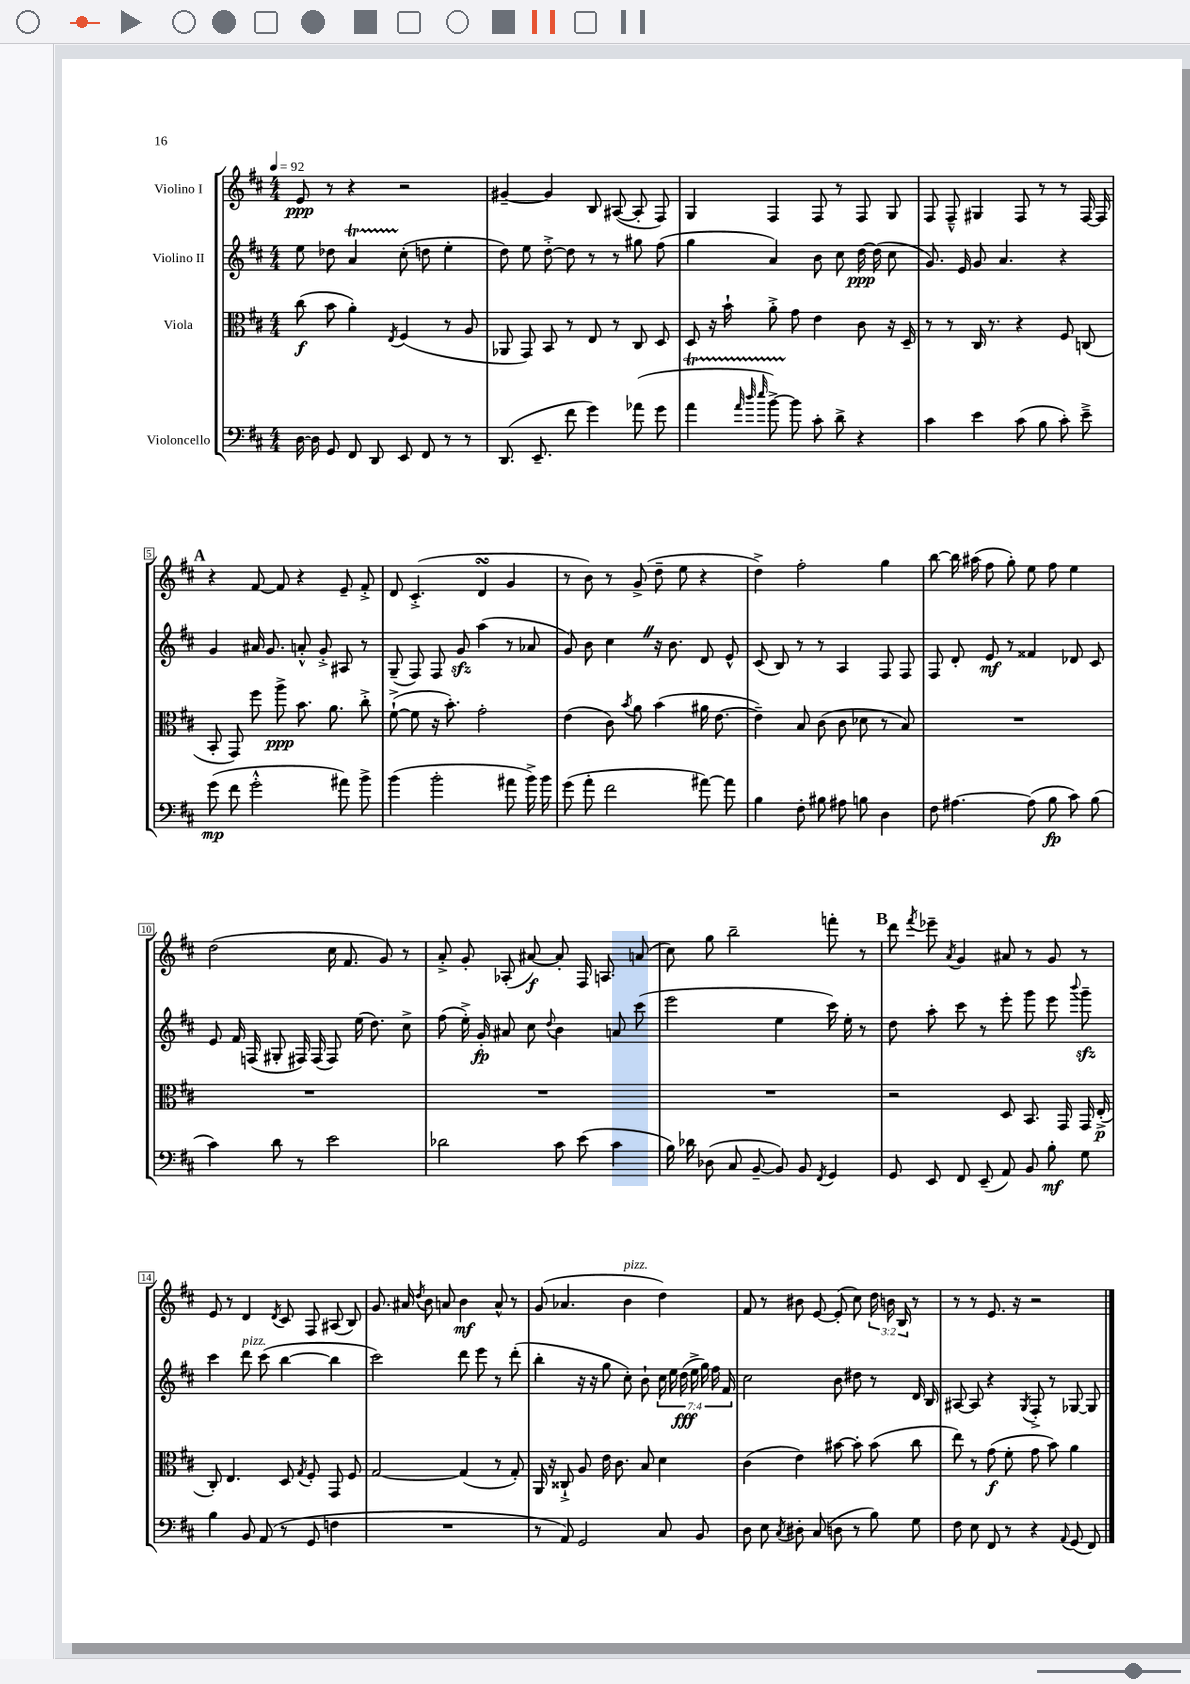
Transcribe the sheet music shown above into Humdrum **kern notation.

**kern	**kern	**kern	**kern
*staff4	*staff3	*staff2	*staff1
*clefF4	*clefC3	*clefG2	*clefG2
*k[f#c#]	*k[f#c#]	*k[f#c#]	*k[f#c#]
*M4/4	*M4/4	*M4/4	*M4/4
*MM92	*MM92	*MM92	*MM92
[16D\	(8cc#\	8ee\	8e/
16D\]	.	.	.
8GG/	8b\	8dd-\	8r
8FF#/	4a'\)	4a/	4r
8DD/	.	.	.
.	8qE/	.	.
8EE/	(4F#/	(8cc#'\	2r
8FF#/	.	8dd\	.
8r	8r	4ee'\	.
8r	8A/	.	.
=	=	=	=
(8.DD/	8AA-/	8dd\)	[4g#~/
.	8GG/)	8ee\	.
8.EE~/	.	.	.
.	8BB/	[8dd'^\	4g#/]
8f#\	8r	8dd\]	.
4g\)	8E/	8r	8B/
.	8r	8r	([8A#/
(8a-\	8C#/	8gg#\	8A#'/]
8g\	8D/	(8ff#\	8F#/)
=	=	=	=
4a\	8D/	4gg\	4G/
.	16r	.	.
.	16b`\	.	.
32qqa/	.	.	.
32qqdd/	.	.	.
32qqee/	.	.	.
[8b^\)	8a'^\	4a/)	4F#/
8b\]	8g\	.	.
8c#'\	4e\	8b\	8F#/
8d^\	.	8cc#\	8r
4r	8c#\	[16dd\	8F#/
.	.	(16dd\]	.
.	16r	8cc#\	8G/
.	16D~/	.	.
=	=	=	=
4c#\	8r	8.g/)	8F#/
.	8r	.	8F#~^^/
.	.	16e/	.
4e\	16C#/	8g/	4G#/
.	8.r	.	.
.	.	4.a/	.
(8c#\	4r	.	8F#/
8B\	.	.	8r
8c#'\)	8F#/	4r	8r
8e~^\	(8C/	.	[16F#/
.	.	.	16F#/]
=	=	=	=
(8g\	8BB'/	4g/	4r
8f#\	8GG/)	.	.
2g'^^\	8ff#\	16a#/	[8f#/
.	.	8.g/	.
.	8aa^\	.	8f#/]
.	8.b\	8a'^^/	4r
.	.	8g'^/	.
.	8.a\	.	.
8a#\)	.	8A#/	8e~/
8b^\	8cc#'^\	8r	8f#'^/
=	=	=	=
(4b\	([8f#`^\	(8G~/	8d/
.	8f#\]	8F#/)	(4.c#'^/
2b'\	16r	8F#/	.
.	8.b'\)	.	.
.	.	8g/	.
.	2g'\	(4aa\	4d/
8a#\	.	8r	4g/
16b^\)	.	8a-/	.
16b\	.	.	.
=	=	=	=
(8g\	(4e\	8g/)	8r
8a'\	.	8b\	8b\)
2f#\	8c#\)	4cc#\	8r
.	8qb/	.	.
.	8a\	.	(8g^/
.	(4b\	16r	8dd~\
.	.	8.b\	.
.	.	.	8ee\
[8a#\)	16a#\	8d/	4r
.	[8.e\	.	.
8a#\]	.	8e^^/	.
=	=	=	=
4B\	4e~\])	(8c#/	4dd^\)
.	.	8B/)	.
8F#'\	8B/	8r	2ff#'\
8B#\	(8c#\	8r	.
8A#\	8c#\	4A/	.
8B\	8d-\	.	.
4D\	8r	8F#/	4gg\
.	8B/)	8F#/	.
=	=	=	=
8F#\	1r	8F#/	[8bb\
[4.A#\	.	8d'/	16bb\]
.	.	.	(16aa#\
.	.	8e/	8ff#\
.	.	8r	8gg'\)
(8A#\]	.	4f##/	8ee\
8B\	.	.	8ff#\
8c#\)	.	8d-/	4ee\
(8B\	.	8c#/	.
=	=	=	=
4c#\)	1r	8e/	(2dd\
.	.	16f#/	.
.	.	(16F/	.
8d\	.	8G#'/	.
8r	.	16F#/)	.
.	.	(16F#/	.
2e\	.	8F#/)	16cc#\
.	.	.	8.f#/
.	.	(16ee\	.
.	.	8.dd\)	.
.	.	.	8g/)
.	.	8cc#^\	8r
=	=	=	=
2d-\	1r	(8ff#\	8a'^/
.	.	16ee'^\)	8g'/
.	.	16g'/	.
.	.	8a#/	(8A-'/
.	.	8cc#\	[8a#/)
.	.	8qqdd/	.
8c#\	.	4b\	8a#'/]
(8e\	.	.	16F#/
.	.	.	8.A/
4c#\	.	8a/	.
.	.	(8ccc#\	(8a/
=	=	=	=
16B\)	1r	2eee\	8cc#\)
16d-\	.	.	.
(8D-\	.	.	8gg\
8C#/	.	.	2bb~\
[8BB~/	.	.	.
8BB/])	.	4ee\	.
8BB/	.	.	.
8qFF#/	.	.	.
4GG/	.	16ccc#\)	8fff'\
.	.	16ee'\	.
.	.	8r	8r
=	=	=	=
8GG/	2r	8dd\	8ddd\
.	.	.	8qfff#/
8EE/	.	8aa'\	8eee-~\
.	.	.	8qa/
8FF#/	.	8ccc#\	4g/
(8EE~/	.	8r	.
8AA/)	8D/	8eee'\	8a#/
8BB/	8.BB/	8ggg\	8r
8B'\	.	8eee\	8g/
.	16GG/	.	.
.	.	8qqbbb/	.
8G\	16GG/	8ggg~\	8r
.	(16E'^/	.	.
=	=	=	=
4B\	8C#'/)	4ccc#\	8e/
.	4.E/	.	8r
8BB/	.	8ddd\	4d/
(8AA/	.	(8ccc#\	.
.	.	.	8qd/
8r	8D/	[4bb\	8c#/
.	8qG/	.	.
8GG/	8F#'/	.	8F#/
4F\	8GG/	4bb\]	(8A#/
.	8F#/	.	8B/)
=	=	=	=
1r	[2G/	2ccc#\)	8.g/
.	.	.	16a#/
.	.	.	8qdd/
.	.	.	8b\
.	.	.	8a/
.	(4G/]	8ddd\	4b\
.	.	8eee\	.
.	8r	8r	8a^^/
.	8G'/)	(8ddd'\	8r
=	=	=	=
8r	16AA/	4bb'\	(8g/
.	16r	.	.
8AA/)	8C##`^/	.	4.a-/
2GG/	8A/	16r	.
.	.	16r	.
.	16e\	8gg\	.
.	8.c#\	.	.
.	.	8cc#'\)	4b\
.	8B/	8b`\	.
8C#/	4d\	28cc#\	4dd\)
.	.	28ee\	.
.	.	(28dd\	.
.	.	28ee^\	.
8BB/	.	.	.
.	.	28gg\)	.
.	.	28ff#\	.
.	.	28f#/	.
=	=	=	=
8D\	(4c#\	2cc#\	8f#/
8E\	.	.	8r
8qC#/	.	.	.
8D#'\	4e\)	.	8b#\
(8C#/	.	.	[8e/
8D\	[8b#\	8b\	(8e'/]
8r	8b#'\]	8dd#\	8cc#\)
8B\)	(8b#\	8r	24dd\
.	.	.	24b\
.	.	.	24B/
8G\	8cc#\	16d/	8r
.	.	16B/	.
=	=	=	=
8F#\	8ee\)	[8A#/	8r
8E\	8r	8A#/]	8r
8FF#/	(8g\	4r	8.e/
8r	8f#'\	.	.
.	.	.	16r
.	.	8qG/	.
4r	8g\	8F#'^/	2r
.	8b\)	8r	.
8qqAA/	.	.	.
(8GG/	4a\	[8G-/	.
8FF#/)	.	8G-/]	.
==	==	==	==
*-	*-	*-	*-
